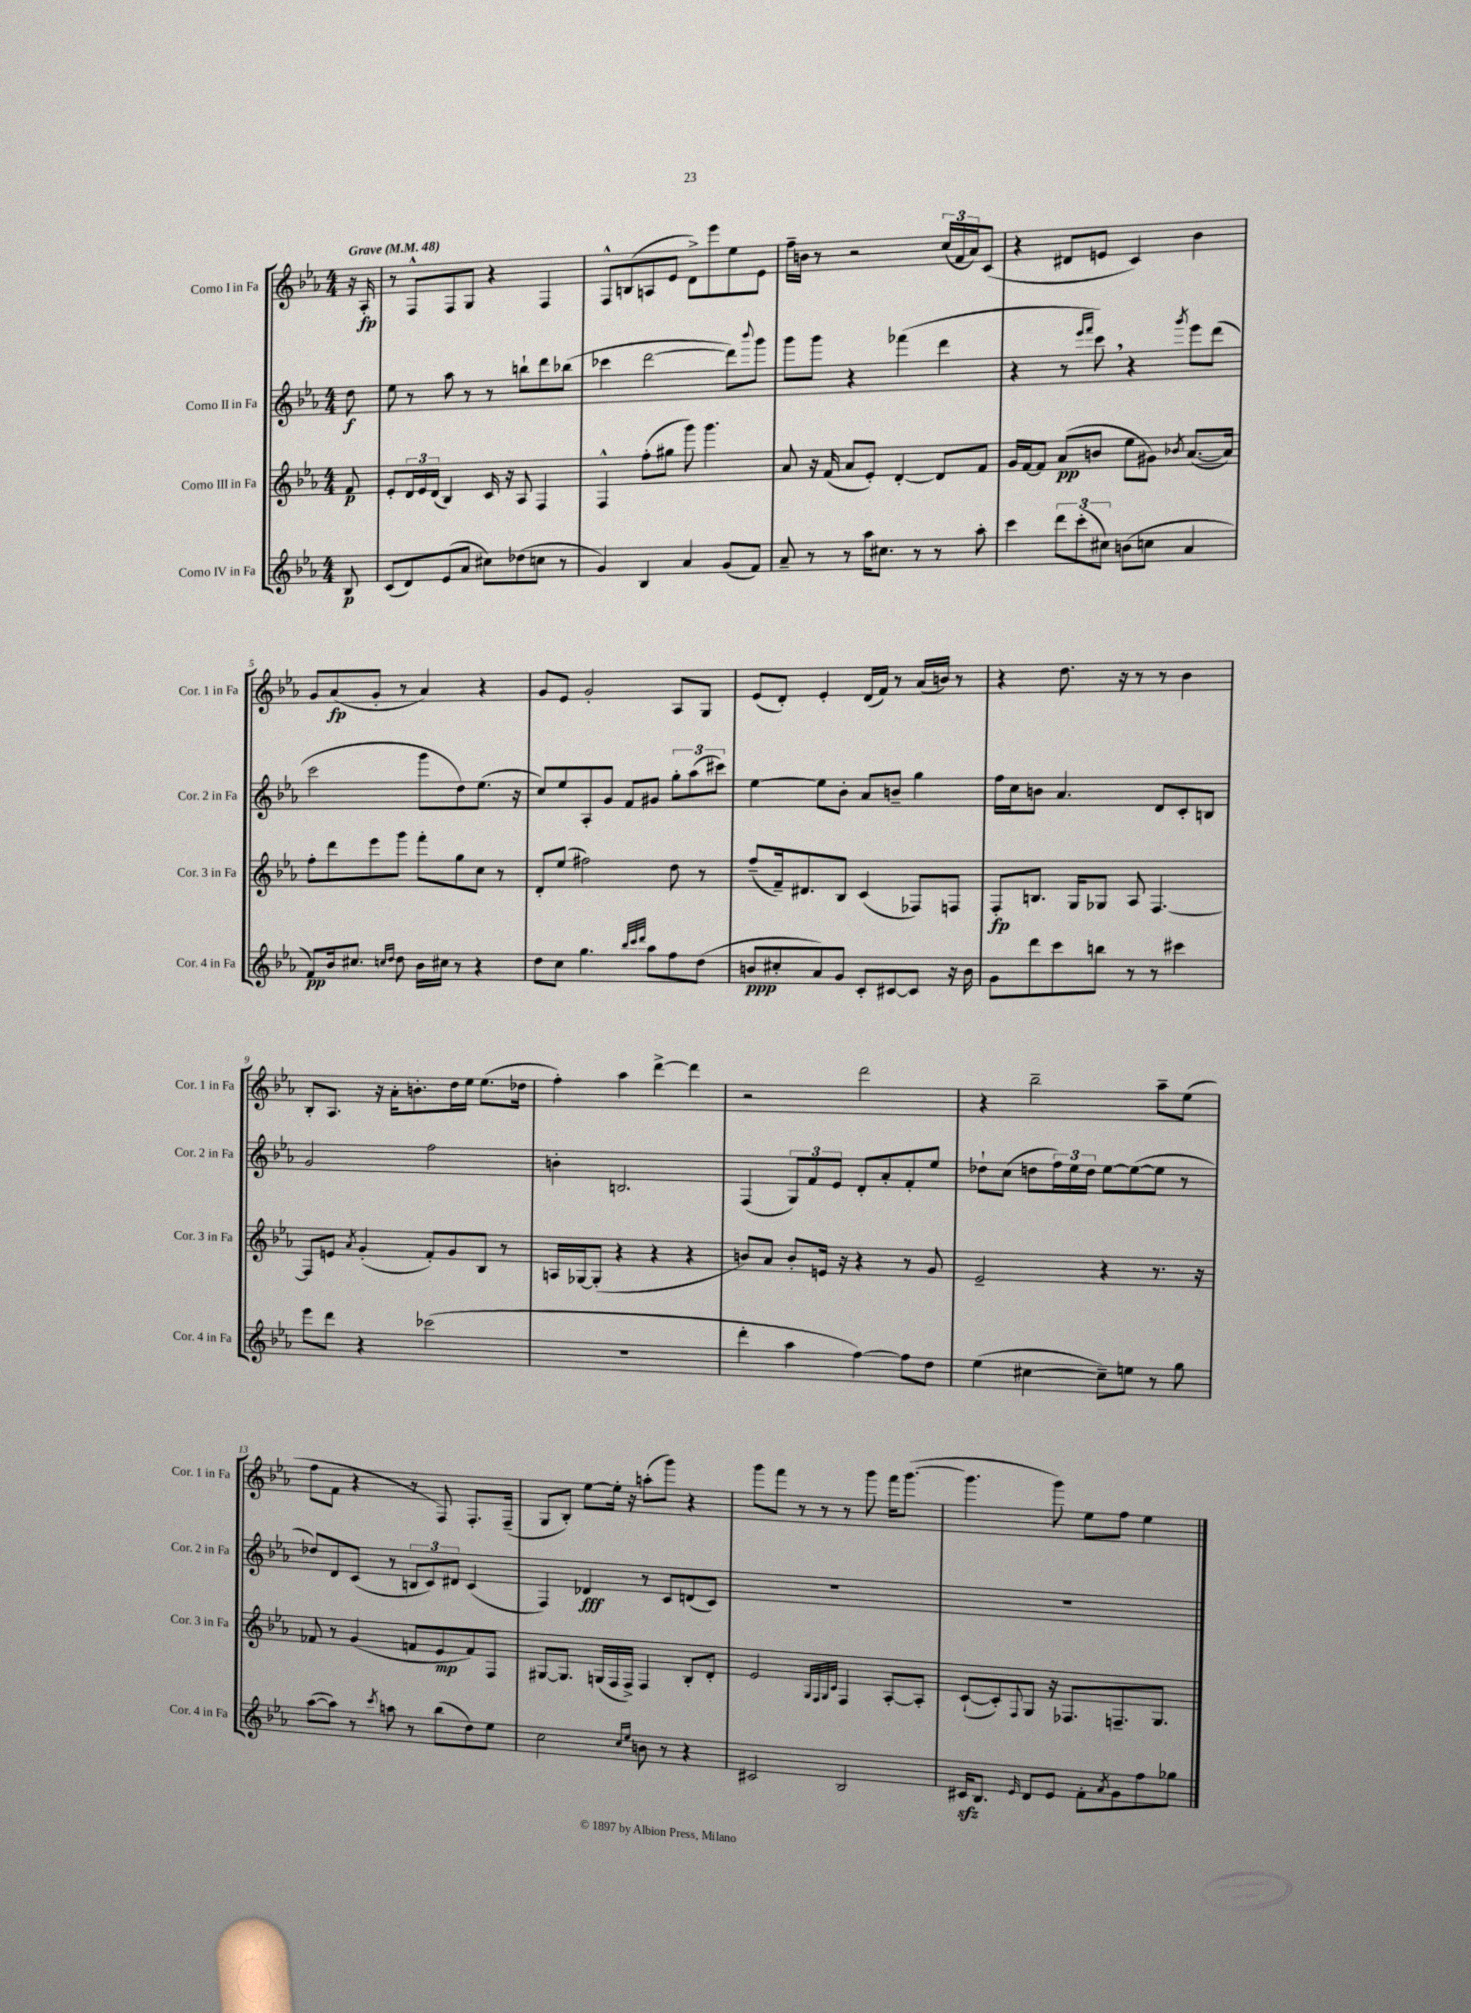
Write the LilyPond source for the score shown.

<<
\new StaffGroup <<
\new Staff = "s0" \with { instrumentName = "Corno I in Fa" shortInstrumentName = "Cor. 1 in Fa" } {
    \clef treble \key ees \major \numericTimeSignature \time 4/4 \partial 8 \tempo "Grave" 4 = 48
    r16 aes16-.\fp |
    r8 f8-^ f8 g8 r4 f4 |
    f8-^ b8( a8 ees'8 d'8->) ees'''8 ees''8 ees'8 |
    f''16-- b'16 r8 r2 \tuplet 3/2 { c''16( f'16 aes'16) } c'8( |
    r4 dis'8 e'8 c'4) bes'4 |
    g'8 aes'8\fp( g'8-. r8 aes'4) r4 |
    g'8 ees'8 g'2-. aes8 g8 |
    ees'8( d'8-.) ees'4-. d'16( f'16) r8 aes'16( b'16) r8 |
    r4 d''8. r16 r8 r8 bes'4 |
    bes8-. aes8. r16 aes'16-. b'8.-. d''16 ees''16 ees''8.( des''16 |
    f''4-.) aes''4 d'''4~-> d'''4 |
    r2 d'''2 |
    r4 bes''2-- aes''8-- ees''8( |
    f''8 f'8 r4 r8 f8) f8.-. f16--( |
    g8 bes8-.) ees''8~ ees''16-. r16 a''8-.( g'''8) r4 |
    g'''8 f'''8 r8 r8 r8 g'''8 f'''16 g'''8.~( |
    g'''4. g'''8) ees''8 f''8 ees''4 \bar "|." |
}
\new Staff = "s1" \with { instrumentName = "Corno II in Fa" shortInstrumentName = "Cor. 2 in Fa" } {
    \clef treble \key ees \major \numericTimeSignature \time 4/4 \partial 8
    d''8\f |
    ees''8 r8 aes''8 r8 r8 b''8-! d'''8 bes''8( |
    ces'''4 d'''2~ d'''8) \appoggiatura { bes'''8 } g'''8 |
    g'''8 g'''8 r4 fes'''4( d'''4 |
    r4 r8 \grace { ees'''16 f'''16 } c'''8) \breathe r4 \acciaccatura { g'''8 } ees'''8 d'''8( |
    c'''2 g'''8 d''8) ees''8.( r16 |
    c''8) ees''8 aes8-. g'8 f'8 gis'8 \tuplet 3/2 { g''8-. aes''8( cis'''8) } |
    ees''4~ ees''8 bes'8-. aes'8 b'8-- g''4 |
    f''16 c''16 b'8 aes'4. d'8 c'8-. b8 |
    g'2 f''2 |
    b'4-. b2. |
    f4( \tuplet 3/2 { g8) f'8 ees'8 } d'8-. aes'8-. f'8-. ees''8 |
    des''8-! c''8( d''8 \tuplet 3/2 { f''16) ees''16 d''16 } ees''8~ ees''8~( ees''8 r8 |
    des''8) d'8 c'8( r8 \tuplet 3/2 { b8 c'8) dis'8 } c'4( |
    f4) des'4\fff r8 c'8 d'8( c'8) |
    R1 |
    R1 \bar "|." |
}
\new Staff = "s2" \with { instrumentName = "Corno III in Fa" shortInstrumentName = "Cor. 3 in Fa" } {
    \clef treble \key ees \major \numericTimeSignature \time 4/4 \partial 8
    f'8\p |
    ees'8-. \tuplet 3/2 { d'16 ees'16 d'16( } bes4) c'16 r16 aes8 f4 |
    f4-^ f''8-.( gis''8 g'''8) g'''4. |
    aes'8 r16 f'16( aes'8 ees'8-.) d'4~-. d'8 f'8 |
    g'16 f'16~ f'8 aes'8\pp( b'8 ees''8 gis'8) \acciaccatura { bes'8 } aes'8.~( aes'16) |
    f''8-. d'''8 ees'''8 g'''8 f'''8-. g''8 c''8 r8 |
    d'8-. ees''8( fis''2) d''8 r8 |
    f''8--( f'16--) dis'8. bes8 c'4( fes8) f8 |
    f8-.\fp b8. g16 ges8 aes8 f4.~ |
    f8 e'8 \acciaccatura { aes'8 } g'4-.( f'8-.) g'8 bes8 r8 |
    a16 ges16~ ges8-.( r4 r4 r4 |
    b'8) aes'8 b'8-. e'16 r16 r4 r8 g'8 |
    ees'2-- r4 r8. r16 |
    fes'8 r8 g'4( f'8 ees'8\mp f'8) f8 |
    gis8~ gis8. g16( f16 f16->) f4 bes8-. d'8-. |
    ees'2 \grace { g32 f32 g32 c'32 } f4 aes8~-. aes8-. |
    c'8~-!( c'8-.) \appoggiatura { f8 } g8 r16 fes8. f8.-- g8. \bar "|." |
}
\new Staff = "s3" \with { instrumentName = "Corno IV in Fa" shortInstrumentName = "Cor. 4 in Fa" } {
    \clef treble \key ees \major \numericTimeSignature \time 4/4 \partial 8
    bes8\p |
    c'8( d'8) ees'8( aes'8 cis''8) des''8( c''8 r8 |
    g'4) bes4 aes'4 g'8( f'8) |
    aes'8-- r8 r8 aes''16 cis''8. r8 r8 aes''8-. |
    c'''4 \tuplet 3/2 { d'''8 c'''8-.( cis''8) } b'8( c''8 aes'4 |
    f'8\pp) bes'16 cis''8. \grace { c''16 d''16 } d''8 bes'16 cis''16 r8 r4 |
    d''8 c''8 g''4. \grace { bes''32 c'''32 d'''32 } aes''8 f''8 d''8( |
    b'8\ppp cis''8-. aes'8) g'8 c'8-. cis'8~ cis'8 r16 b'16 |
    g'8 d'''8 c'''8 b''8 r8 r8 cis'''4 |
    ees'''8 d'''8 r4 ces'''2( |
    R1 |
    d'''4-. aes''4 f''4~) f''8 d''8 |
    ees''4( cis''4~ cis''8--) e''8 r8 g''8 |
    aes''8~( aes''8) r8 \acciaccatura { c'''8 } a''8 r8 bes''8( d''8) ees''8 |
    c''2 \grace { c''16 ees''16 } b'8 r8 r4 |
    cis'2 bes2 |
    cis'16\sfz bes8. \grace { ees'16 } d'8 ees'8 f'8-. \acciaccatura { aes'8 } g'8 f''8 ges''8 \bar "|." |
}
>>
>>
